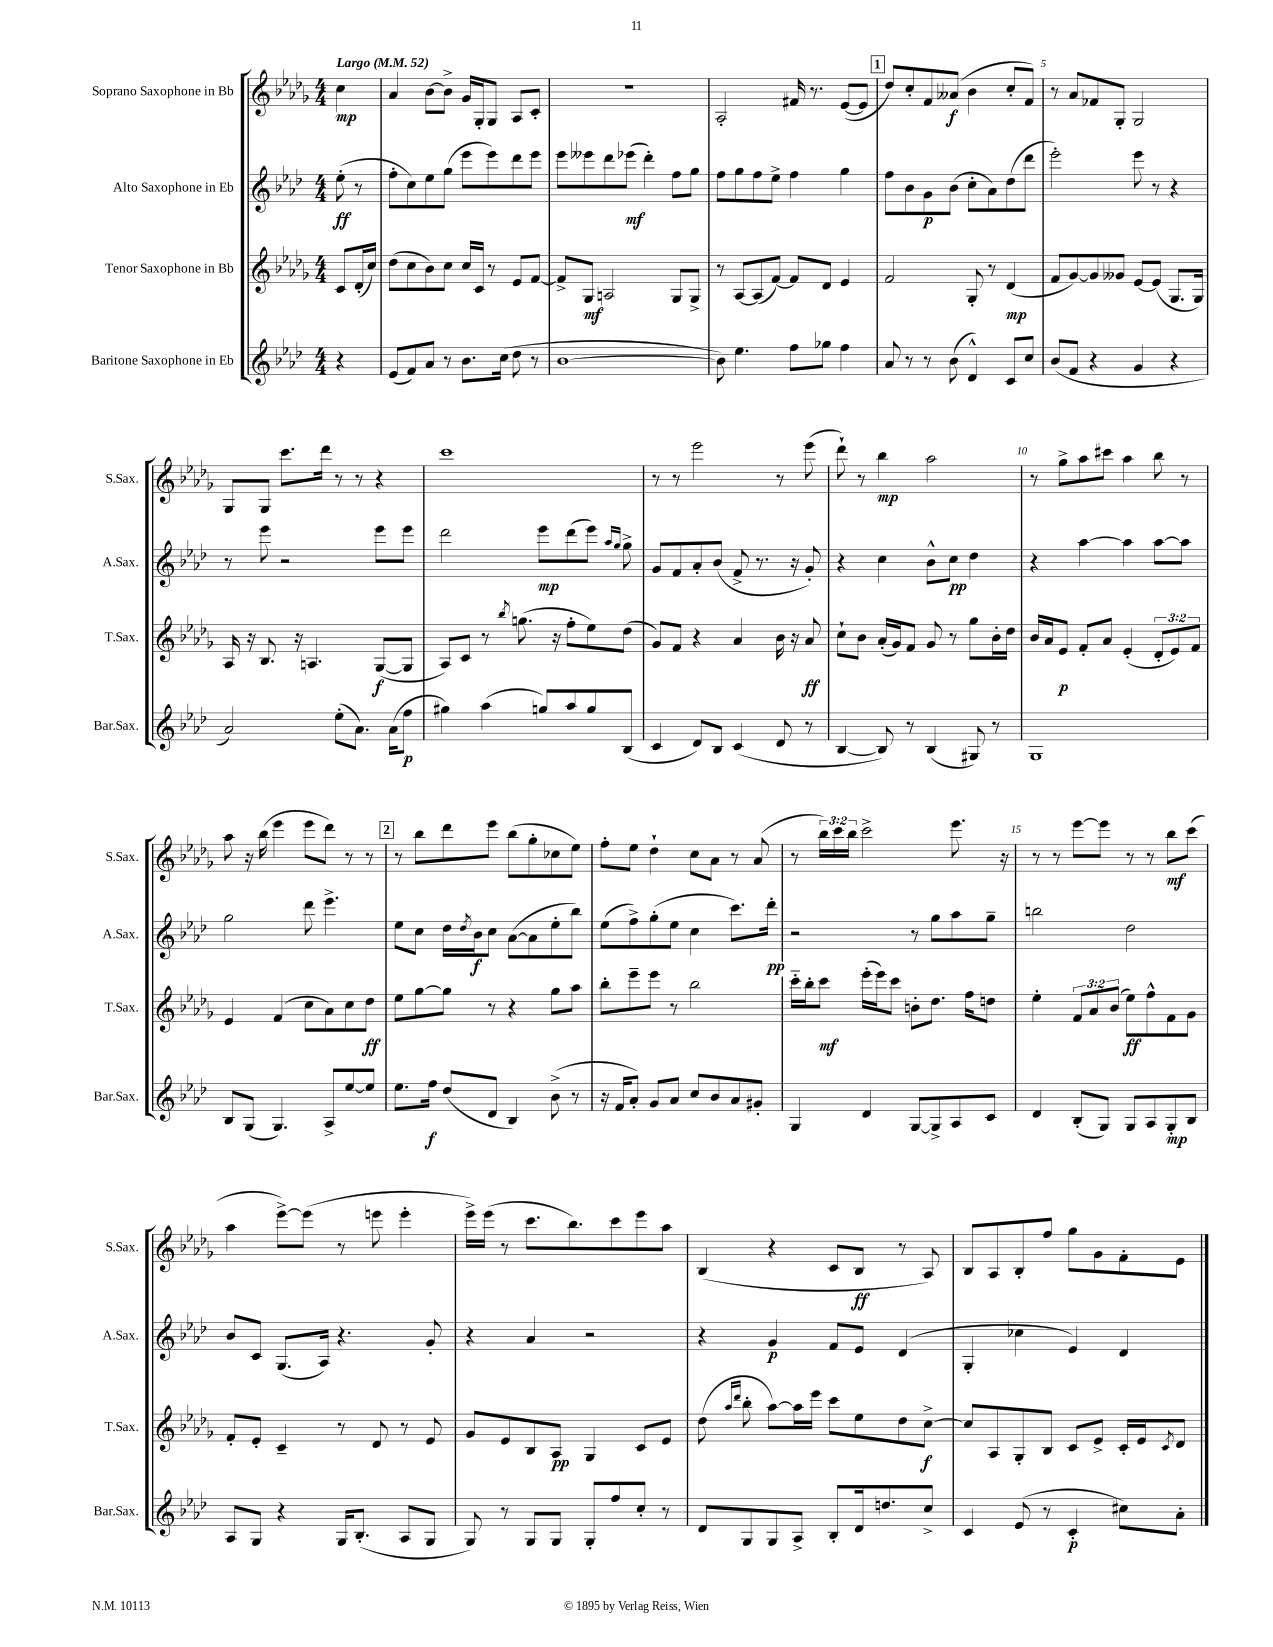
<<
\new StaffGroup <<
\new Staff = "s0" \with { instrumentName = "Soprano Saxophone in Bb" shortInstrumentName = "S.Sax." } {
    \clef treble \key des \major \numericTimeSignature \time 4/4 \override Staff.TupletNumber.text = #tuplet-number::calc-fraction-text \partial 4 \tempo "Largo" 4 = 52
    c''4\mp |
    aes'4 bes'8~ bes'8-> ges'16 ges16-. ges8 aes8 c'8-. |
    R1 |
    aes2-. fis'16 r8. ees'8~( ees'8 |
    \mark \markup { \box "1" } des''8) c''8-. f'8 aeses'8\f( bes'4 c''8-. f'8) |
    r8 aes'8 fes'8 ges8-. ges2 |
    ges8 ges8 c'''8. des'''16 r8 r8 r4 |
    c'''1 |
    r8 r8 ees'''2 r8 ees'''8( |
    des'''8-!) r8 bes''4\mp aes''2 |
    r8 ges''8-> aes''8 cis'''8 aes''4 bes''8 r8 |
    aes''8 r16 bes''16( ees'''4 ees'''8 des'''8) r8 r8 |
    \mark \markup { \box "2" } r8 bes''8 des'''8 ees'''8 bes''8( ges''8-. ces''8 ees''8) |
    f''8-. ees''8 des''4-! c''8 aes'8 r8 aes'8( |
    r8 \tuplet 3/2 { bes''16) c'''16 bes''16 } c'''2-> ees'''8. r16 |
    r8 r8 ees'''8~ ees'''8 r8 r8 bes''8\mf c'''8( |
    aes''4 ees'''8~->) ees'''8( r8 e'''8 e'''4-. |
    ees'''16->) ees'''16( r8 c'''8. bes''8.) c'''8 ees'''8 aes''8 |
    bes4( r4 c'8 bes8\ff r8 aes8) |
    bes8 aes8 bes8-. f''8 ges''8 ges'8 f'8-. ees'8 \bar "|." |
}
\new Staff = "s1" \with { instrumentName = "Alto Saxophone in Eb" shortInstrumentName = "A.Sax." } {
    \clef treble \key aes \major \numericTimeSignature \time 4/4 \partial 4
    ees''8-.\ff( r8 |
    f''8-. c''8) ees''8 g''8( ees'''8 ees'''8) des'''8 ees'''8 |
    ees'''8 eeses'''8 des'''8 ees'''8\mf( des'''4-.) f''8 g''8 |
    f''8 g''8 f''8 ees''8-> f''4 g''4 |
    \mark \markup { \box "1" } f''8 bes'8 g'8\p bes'8( c''8-. aes'8) des''8( des'''8 |
    ees'''2-.) ees'''8 r8 r4 |
    r8 ees'''8 r2 ees'''8 ees'''8 |
    des'''2 ees'''8\mp des'''8( ees'''8) \grace { aes''16 g''16 } g''8-> |
    g'8 f'8 aes'8-. bes'8( f'8-> r8. r16 g'8-.) |
    r4 c''4 bes'8-^ c''8\pp des''4 |
    r4 aes''4~ aes''4 aes''8~ aes''8 |
    g''2 des'''8 ees'''4.-> |
    \mark \markup { \box "2" } ees''8 c''8 des''16 \acciaccatura { des''8 } bes'16\f c''8 aes'8~( aes'8 ees''8-. bes''8) |
    ees''8( f''8->) g''8-.( ees''8 c''4 c'''8.) des'''16-.\pp |
    r2 r8 g''8 aes''8 g''8-- |
    b''2 des''2 |
    bes'8 c'8 g8.( aes16) r4. g'8-. |
    r4 aes'4 r2 |
    r4 g'4\p f'8 ees'8 des'4( |
    g4-. ces''4 ees'4) des'4 \bar "|." |
}
\new Staff = "s2" \with { instrumentName = "Tenor Saxophone in Bb" shortInstrumentName = "T.Sax." } {
    \clef treble \key des \major \numericTimeSignature \time 4/4 \override Staff.TupletNumber.text = #tuplet-number::calc-fraction-text \partial 4
    c'8 des'16-.( c''16) |
    des''8( c''8 bes'8) c''8 c''16 c'16 r8 ees'8 f'8~ |
    f'8-> ges8\mf a2 ges8 ges8-> |
    r8 aes8~ aes8( f'8~) f'8 des'8 ees'4 |
    \mark \markup { \box "1" } f'2 ges8-. r8 des'4\mp( |
    f'8 ges'8~) ges'8 geses'8 ees'8~ ees'8( ges8. ges16) |
    aes16 r16 bes8. r16 a4. ges8~\f( ges8 |
    aes8) c'8 r8 \acciaccatura { bes''8 } g''8.( r16 f''8-. ees''8) des''8( |
    ges'8) f'8 r4 aes'4 bes'16 r16 aes'8\ff |
    c''8-! bes'8 aes'16-.( ges'16) f'8 ges'8 r8 ges''8 bes'16-. des''16 |
    bes'16 aes'16 ees'8\p f'8-. aes'8 ees'4-.( \tuplet 3/2 { des'8-. ees'8) f'8 } |
    ees'4 f'4( c''8 aes'8) c''8 des''8\ff |
    \mark \markup { \box "2" } ees''8 ges''8~ ges''8 r8 r4 ges''8 aes''8 |
    bes''8-. ees'''8-- ees'''8 r8 bes''2 |
    c'''16-_ bes''16-. c'''8\mf ees'''16-.( ees'''16) c'''8 b'8-. des''8. f''16 d''8 |
    ees''4-. \tuplet 3/2 { f'8 aes'8 bes'8( } ees''8\ff) f''8-^ f'8 ges'8 |
    f'8-. ees'8-. c'4-- r8 des'8 r8 ees'8 |
    ges'8 ees'8 bes8 aes8\pp ges4 c'8 ees'8 |
    des''8( \grace { aes''16 des'''16 } bes''8-. aes''8~) aes''16 ees'''16 c'''8 ees''8 des''8 c''8~->\f |
    c''8 aes8 ges8-. bes8 c'8 ees'8-> c'16-. ees'16 \acciaccatura { c'8 } des'8 \bar "|." |
}
\new Staff = "s3" \with { instrumentName = "Baritone Saxophone in Eb" shortInstrumentName = "Bar.Sax." } {
    \clef treble \key aes \major \numericTimeSignature \time 4/4 \partial 4
    r4 |
    ees'8( f'8) aes'8 r8 bes'8. c''16( des''8 r8 |
    bes'1~ |
    bes'8) ees''4. f''8 ges''8 f''4 |
    \mark \markup { \box "1" } aes'8 r8 r8 bes'8( des'4-^) c'8 c''8 |
    bes'8( f'8 r4 g'4 r4 |
    aes'2) ees''8-.( aes'8.) aes'16( f''8\p |
    gis''4) aes''4( g''8) aes''8 g''8 bes8( |
    c'4 des'8) bes8 c'4( des'8 r8 |
    bes4~ bes8) r8 bes4( gis8) r8 |
    g1 |
    bes8 g8( g4.) aes8-> ees''8~ ees''8 |
    \mark \markup { \box "2" } ees''8. f''16\f des''8( des'8 bes4) bes'8->( r8 |
    r16 f'16 aes'8-.) g'8 aes'8 c''8 bes'8 aes'8 gis'8-. |
    g4 des'4 g8~ g8-> aes8 c'8 |
    des'4 bes8-.( g8) g8 aes8 g8-.\mp bes8 |
    aes8 g8 r4 g16 bes8.-.( aes8 g8 |
    g8) r8 g8 g8 g8-. f''8 c''8-. r8 |
    des'8 g8 g8 aes8-> bes8-. des'16 d''8. c''8-> |
    c'4 ees'8( r8 c'4-.\p cis''8) aes'8-. \bar "|." |
}
>>
>>
\layout { \context { \Score \override BarNumber.break-visibility = ##(#f #t #t) barNumberVisibility = #(every-nth-bar-number-visible 5) } }
